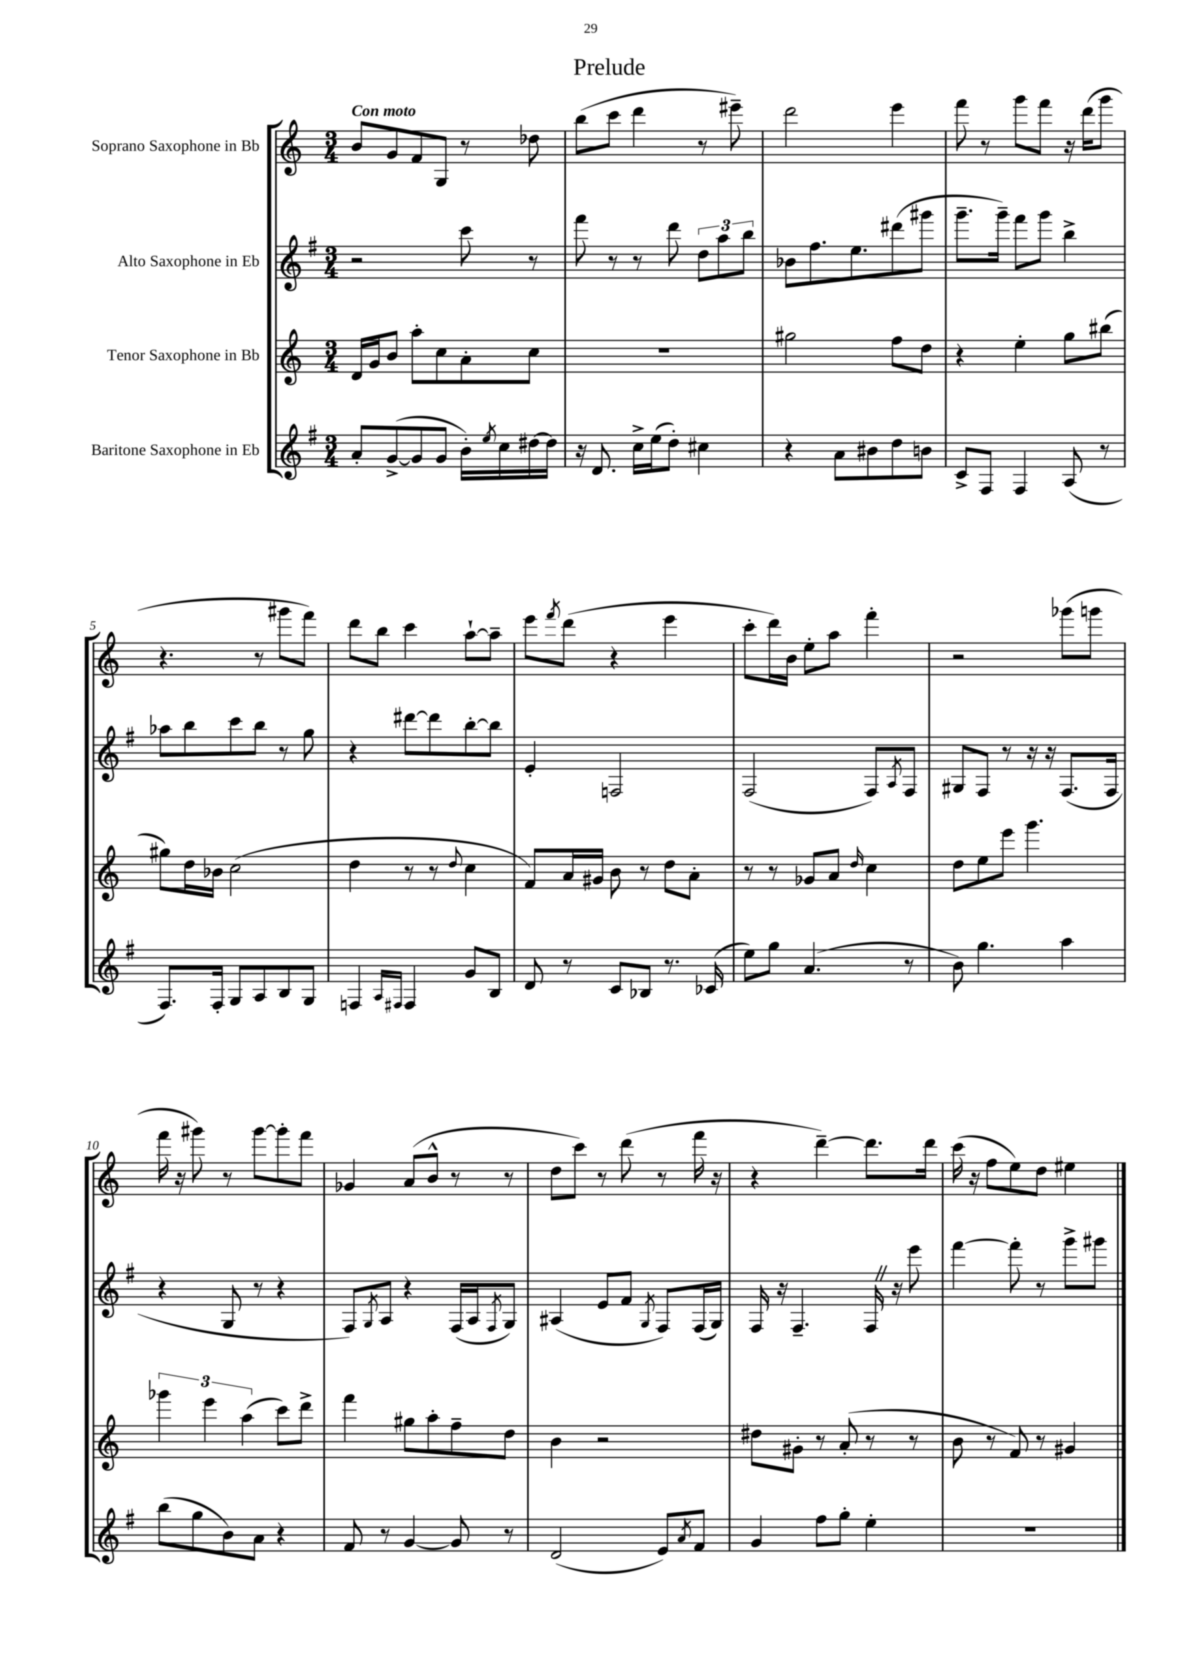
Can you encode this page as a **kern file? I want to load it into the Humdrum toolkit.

**kern	**kern	**kern	**kern
*staff4	*staff3	*staff2	*staff1
*clefG2	*clefG2	*clefG2	*clefG2
*k[f#]	*k[]	*k[f#]	*k[]
*M3/4	*M3/4	*M3/4	*M3/4
8a'	16d	2r	8b
.	16g	.	.
([8g^	8b	.	8g
8g]	8aa'	.	8f
8g	8cc	.	8G
16b')	8a'	8ccc	8r
8qee	.	.	.
16cc	.	.	.
[16dd#	8cc	8r	8dd-
16dd#]	.	.	.
=	=	=	=
16r	2.r	8fff#	(8bb
8.d	.	.	.
.	.	8r	8ccc
16cc^	.	8r	4ddd
(16ee	.	.	.
8dd')	.	8ddd	.
4cc#	.	12dd	8r
.	.	12aa	.
.	.	.	8eee#~)
.	.	12bb	.
=	=	=	=
4r	2gg#	8b-	2ddd
.	.	8.ff#	.
8a	.	.	.
.	.	8.ee	.
8b#	.	.	.
8dd	8ff	(8ddd#	4eee
8b	8dd	8ggg#	.
=	=	=	=
8c^	4r	8.ggg~	8fff
8F#	.	.	8r
.	.	16ggg~)	.
4F#	4ee'	8fff#	8ggg
.	.	8ggg	8fff
(8A	8gg	4bb^	16r
.	.	.	(16ddd
8r	(8bb#	.	8ggg
=	=	=	=
8.F#)	8gg#)	8aa-	4.r
.	16dd	8bb	.
16F#'	16b-	.	.
8G	(2cc	8ccc	.
8A	.	8bb	8r
8B	.	8r	8ggg#
8G	.	8gg	8fff)
=	=	=	=
4F	4dd	4r	8ddd
.	.	.	8bb
16qqA	.	.	.
16qqF#	.	.	.
4F#	8r	[8ddd#	4ccc
.	8r	8ddd#]	.
.	8qqdd	.	.
8g	4cc	[8bb'	[8aa`
8B	.	8bb]	8aa~]
=	=	=	=
8d	8f)	4e'	8eee
.	.	.	8qfff
8r	16a	.	(8ddd
.	16g#	.	.
8c	8b	2F	4r
8B-	8r	.	.
8.r	8dd	.	4eee
.	8a'	.	.
(16c-	.	.	.
=	=	=	=
8ee)	8r	(2F#	8ccc'
8gg	8r	.	16ddd)
.	.	.	16b
(4.a	8g-	.	8ee'
.	8a	.	8aa
.	16qqdd	.	.
.	4cc	8F#)	4fff'
.	.	8qA	.
8r	.	8F#	.
=	=	=	=
8b)	8dd	8G#	2r
4.gg	8ee	8F#	.
.	8eee	8r	.
.	4.ggg	16r	.
.	.	16r	.
4aa	.	(8.F#	(8ggg-
.	.	.	8ggg
.	.	16F#	.
=	=	=	=
(8bb	6ggg-	4r	16fff
.	.	.	16r
8gg	.	.	8ggg#)
.	6eee	.	.
8b)	.	8G	8r
.	(6aa	.	.
8a	.	8r	[8ggg#
4r	8ccc)	4r	8ggg#']
.	8ddd^	.	8fff
=	=	=	=
8f#	4fff	8F#)	4g-
.	.	8qG	.
8r	.	8A	.
[4g	8gg#	4r	(8a
.	8aa'	.	8b^^
8g]	8ff~	(16F#	8r
.	.	16A	.
.	.	8qF#	.
8r	8dd	8G)	8r
=	=	=	=
(2d	4b	(4A#	8dd
.	.	.	8ccc)
.	2r	8e	8r
.	.	8f#	(8ddd
.	.	8qG	.
8e)	.	8F#)	8r
8qa	.	.	.
8f#	.	(16F#	16fff
.	.	16G)	16r
=	=	=	=
4g	8dd#	16F#	4r
.	.	16r	.
.	8g#'	4.F#~	.
8ff#	8r	.	[4ddd~)
8gg'	(8a'	.	.
4ee'	8r	16F#	8.ddd]
.	.	16r	.
.	8r	8eee	.
.	.	.	16ddd
=	=	=	=
2.r	8b	[4fff#	(16ccc
.	.	.	16r
.	8r	.	8ff
.	8f)	8fff#']	8ee)
.	8r	8r	8dd
.	4g#	8ggg^	4ee#
.	.	8ggg#	.
==	==	==	==
*-	*-	*-	*-
